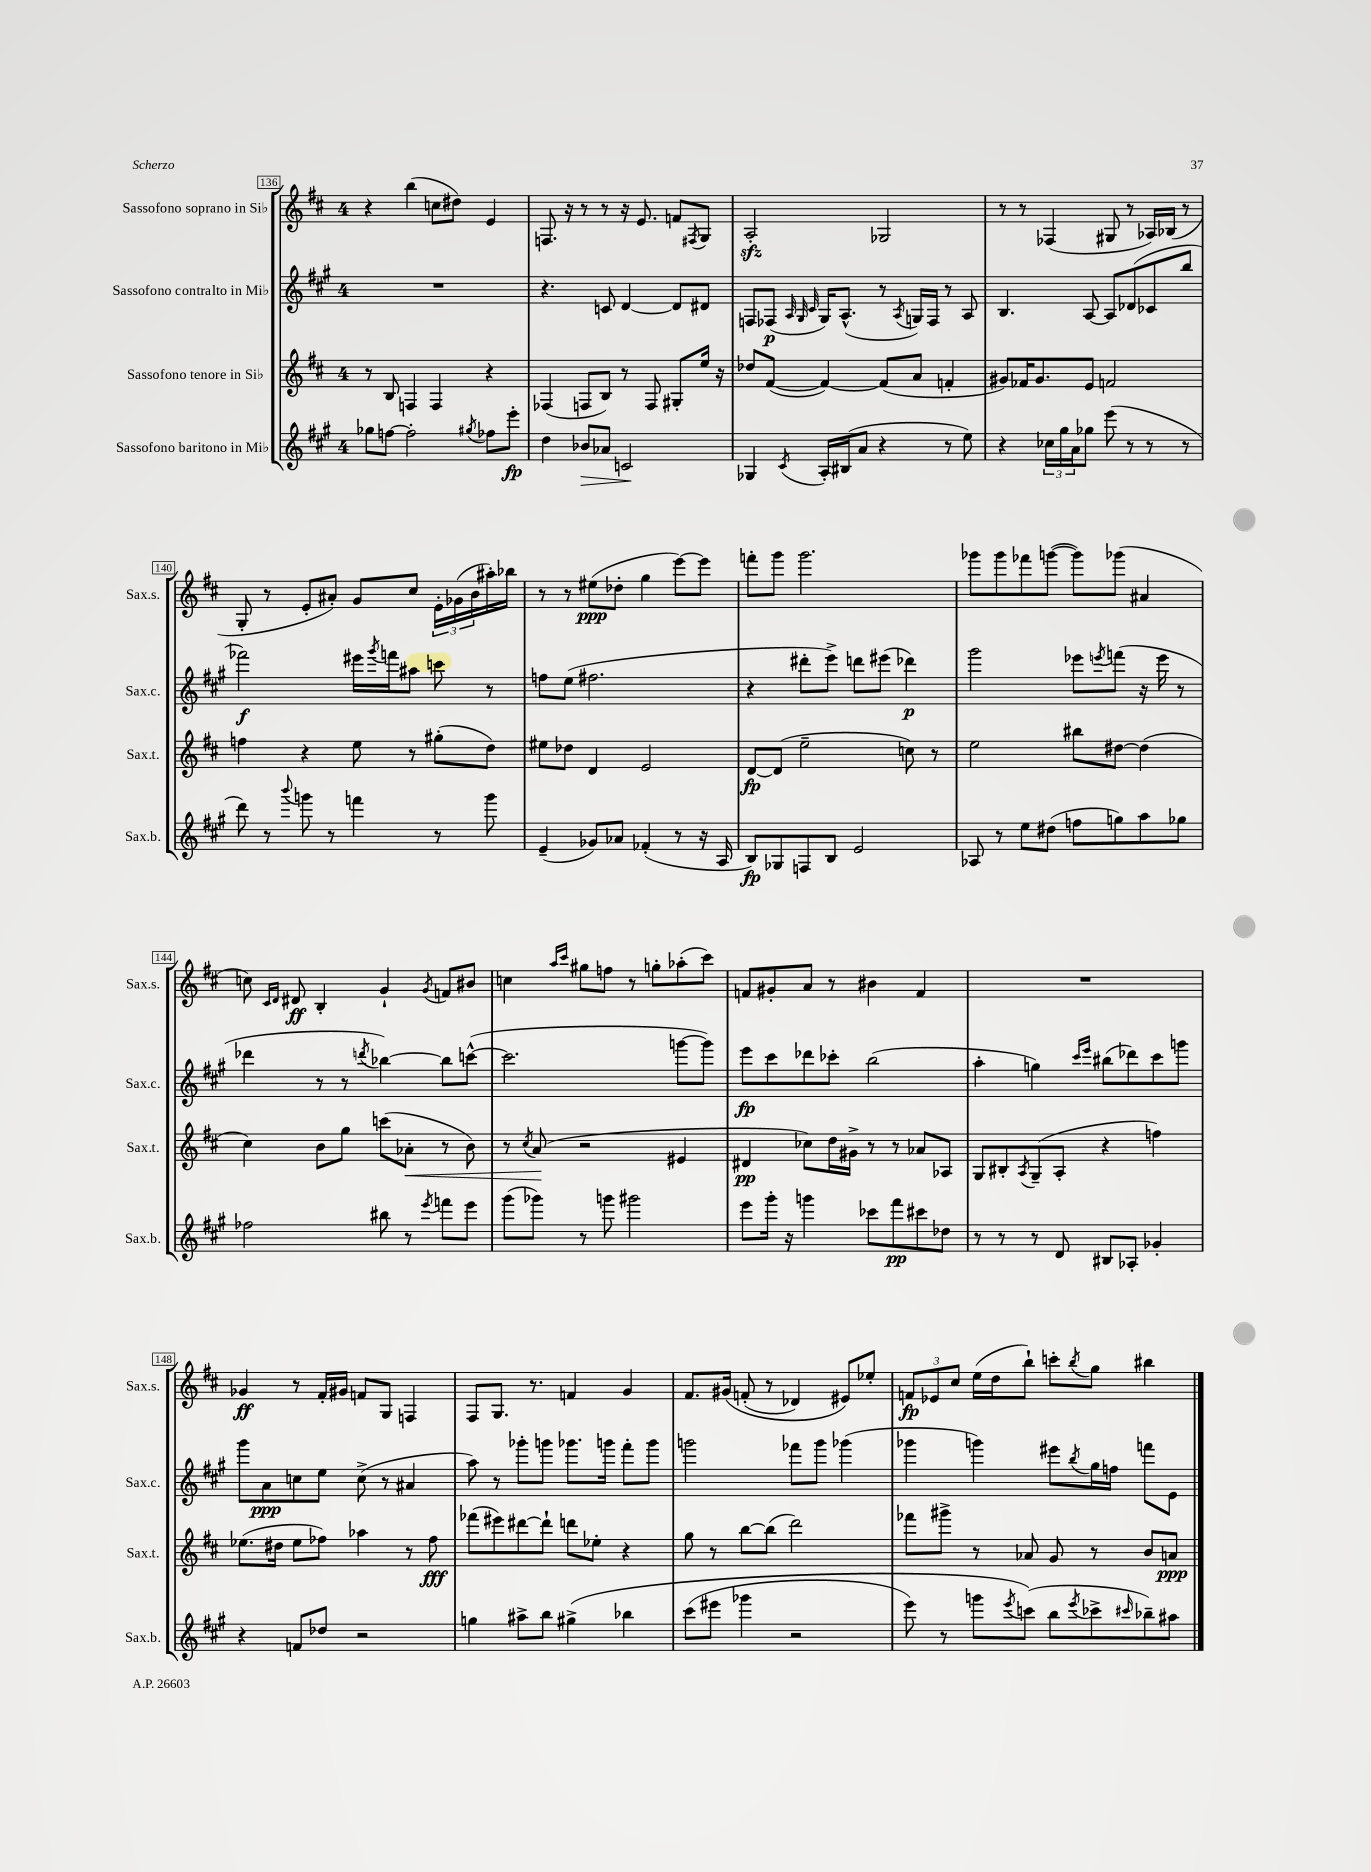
<<
\new StaffGroup <<
\new Staff = "s0" \with { instrumentName = "Sassofono soprano in Sib" shortInstrumentName = "Sax.s." } {
    \clef treble \key d \major \once \override Staff.TimeSignature.style = #'single-digit \time 4/4
    r4 b''4( c''8 dis''8) e'4 |
    f8. r16 r8 r8 r16 e'8. f'8 \acciaccatura { fis8 } g8 |
    a2-.\sfz ges2 |
    r8 r8 fes4( gis8 r8 aes16) bes16( r8 |
    g8-. r8 e'8-. ais'8-.) g'8 cis''8 \tuplet 3/2 { e'16-. ges'16( b'16 } ais''16-.) bes''16 |
    r8 r8 eis''8\ppp( des''8-. g''4 e'''8~) e'''8 |
    f'''8-. g'''8 g'''2. |
    ges'''8 ges'''8 fes'''8 g'''8~( g'''8) ges'''8( ais'4 |
    c''8) \grace { cis'16 d'16 } dis'8\ff b4-. g'4-! \acciaccatura { g'8 } f'8 bis'8 |
    c''4 \grace { a''16 cis'''16 } gis''8 f''8 r8 g''8-. aes''8-.( cis'''8) |
    f'8 gis'8-. a'8 r8 bis'4 f'4 |
    R1 |
    ges'4\ff r8 fis'16-. gis'16 f'8 g8 f4 |
    fis8 g8. r8. f'4 g'4 |
    fis'8. gis'16\( f'8-.( r8 des'4) eis'8\) ees''8-. |
    \tuplet 3/2 { f'8\fp ees'8 cis''8 } e''16( d''16 b''8-!) c'''8-. \acciaccatura { b''8 } g''8 bis''4 \bar "|." |
}
\new Staff = "s1" \with { instrumentName = "Sassofono contralto in Mib" shortInstrumentName = "Sax.c." } {
    \clef treble \key a \major \once \override Staff.TimeSignature.style = #'single-digit \time 4/4
    R1 |
    r4. c'8 d'4~ d'8 dis'8 |
    f8 fes8\p( \grace { a32 gis32 cis'32 } gis16) a8.-^( r8 \acciaccatura { a8 } g16) fes16 r8 a8 |
    b4. a8~ a8 des'8( ces'8 b''8 |
    fes'''2\f) eis'''16 \acciaccatura { gis'''8 } f'''16 ais''8 c'''8 r8 |
    f''8 e''8( fis''2. |
    r4 dis'''8-. e'''8->) d'''8 eis'''8( des'''4\p) |
    gis'''2 ees'''8 \acciaccatura { e'''8 } f'''8( r16 e'''16 r8 |
    des'''4 r8 r8 \acciaccatura { d'''8 } bes''4~) bes''8 c'''8~-^( |
    c'''2. g'''8~ g'''8) |
    e'''8\fp cis'''8 des'''8 ces'''8-. b''2( |
    a''4-. g''4) \grace { cis'''16 e'''16 } bis''8( des'''8) cis'''8 g'''8 |
    gis'''8 a'8\ppp c''8 e''8 c''8->( r8 ais'4 |
    a''8) r8 ges'''8-. g'''8 ges'''8. g'''16 fis'''8-. g'''8 |
    g'''2 fes'''8 g'''8 ges'''4( |
    ges'''4 g'''4) eis'''8 \acciaccatura { b''8 } gis''16 f''16 f'''8 e'8 \bar "|." |
}
\new Staff = "s2" \with { instrumentName = "Sassofono tenore in Sib" shortInstrumentName = "Sax.t." } {
    \clef treble \key d \major \once \override Staff.TimeSignature.style = #'single-digit \time 4/4
    r8 b8 f4 f4 r4 |
    fes4( f8 b8) r8 f8 gis8-. e''16 r16 |
    des''8 fis'8~( fis'4~) fis'8( a'8 f'4-. |
    gis'8) fes'16 gis'8. e'8 f'2 |
    f''4 r4 e''8 r8 gis''8-.( d''8) |
    eis''8 des''8 d'4 e'2 |
    d'8~\fp d'8( e''2-- c''8) r8 |
    e''2 bis''8 dis''8~ dis''4( |
    cis''4) b'8 g''8 c'''8( aes'8-.\< r8 b'8) |
    r8 \acciaccatura { cis''8 } a'8\!( r2 eis'4 |
    dis'4\pp ces''8) d''16 gis'16-> r8 r8 aes'8 aes8 |
    g8 bis8-. \acciaccatura { a8 } g8--( a8-. r4 f''4) |
    ees''8.( dis''16 ees''8 fes''8) aes''4 r8 fes''8\fff |
    fes'''8( eis'''8) dis'''8~ dis'''8-! d'''8 ees''8-. r4 |
    g''8 r8 b''8~ b''8( d'''2) |
    fes'''8 gis'''8-> r8 aes'8 g'8 r8 b'8 a'8\ppp \bar "|." |
}
\new Staff = "s3" \with { instrumentName = "Sassofono baritono in Mib" shortInstrumentName = "Sax.b." } {
    \clef treble \key a \major \once \override Staff.TimeSignature.style = #'single-digit \time 4/4
    ges''8 f''8~ f''2-. \acciaccatura { gis''8 } fes''8 e'''8-.\fp |
    d''4 bes'8\> aes'8 c'2\! |
    ges4 \acciaccatura { cis'8 } a16-. bis16( a'8 r4 r8 e''8) |
    r4 \tuplet 3/2 { ces''16 gis''16 a'16 } ges''8 e'''8( r8 r8 r8 |
    d'''8) r8 \appoggiatura { b'''8 } g'''8 r8 f'''4 r8 g'''8 |
    e'4--( ges'8) aes'8 fes'4-.( r8 r16 a16 |
    b8\fp) ges8 f8 b8 e'2 |
    aes8 r8 e''8 dis''8( f''8 g''8) a''8 ges''8 |
    fes''2 bis''8 r8 \acciaccatura { e'''8 } f'''8 e'''8 |
    gis'''8( ges'''8) r8 g'''8 gis'''2 |
    e'''8 gis'''16-. r16 g'''4 ces'''8 fis'''8\pp cis'''8 des''8 |
    r8 r8 r8 d'8 bis8 aes8-. ges'4-. |
    r4 f'8 des''8 r2 |
    g''4 ais''8-> b''8 gis''4->\( bes''4 |
    cis'''8( eis'''8 ges'''4 r2 |
    e'''8) r8 g'''8 \acciaccatura { e'''8 } c'''8(\) b''8 \acciaccatura { e'''8 } ces'''8-> \grace { cis'''16 } bes''8--) ais''8 \bar "|." |
}
>>
>>
\layout { \context { \Score currentBarNumber = #136 \override BarNumber.stencil = #(make-stencil-boxer 0.1 0.3 ly:text-interface::print) } }
